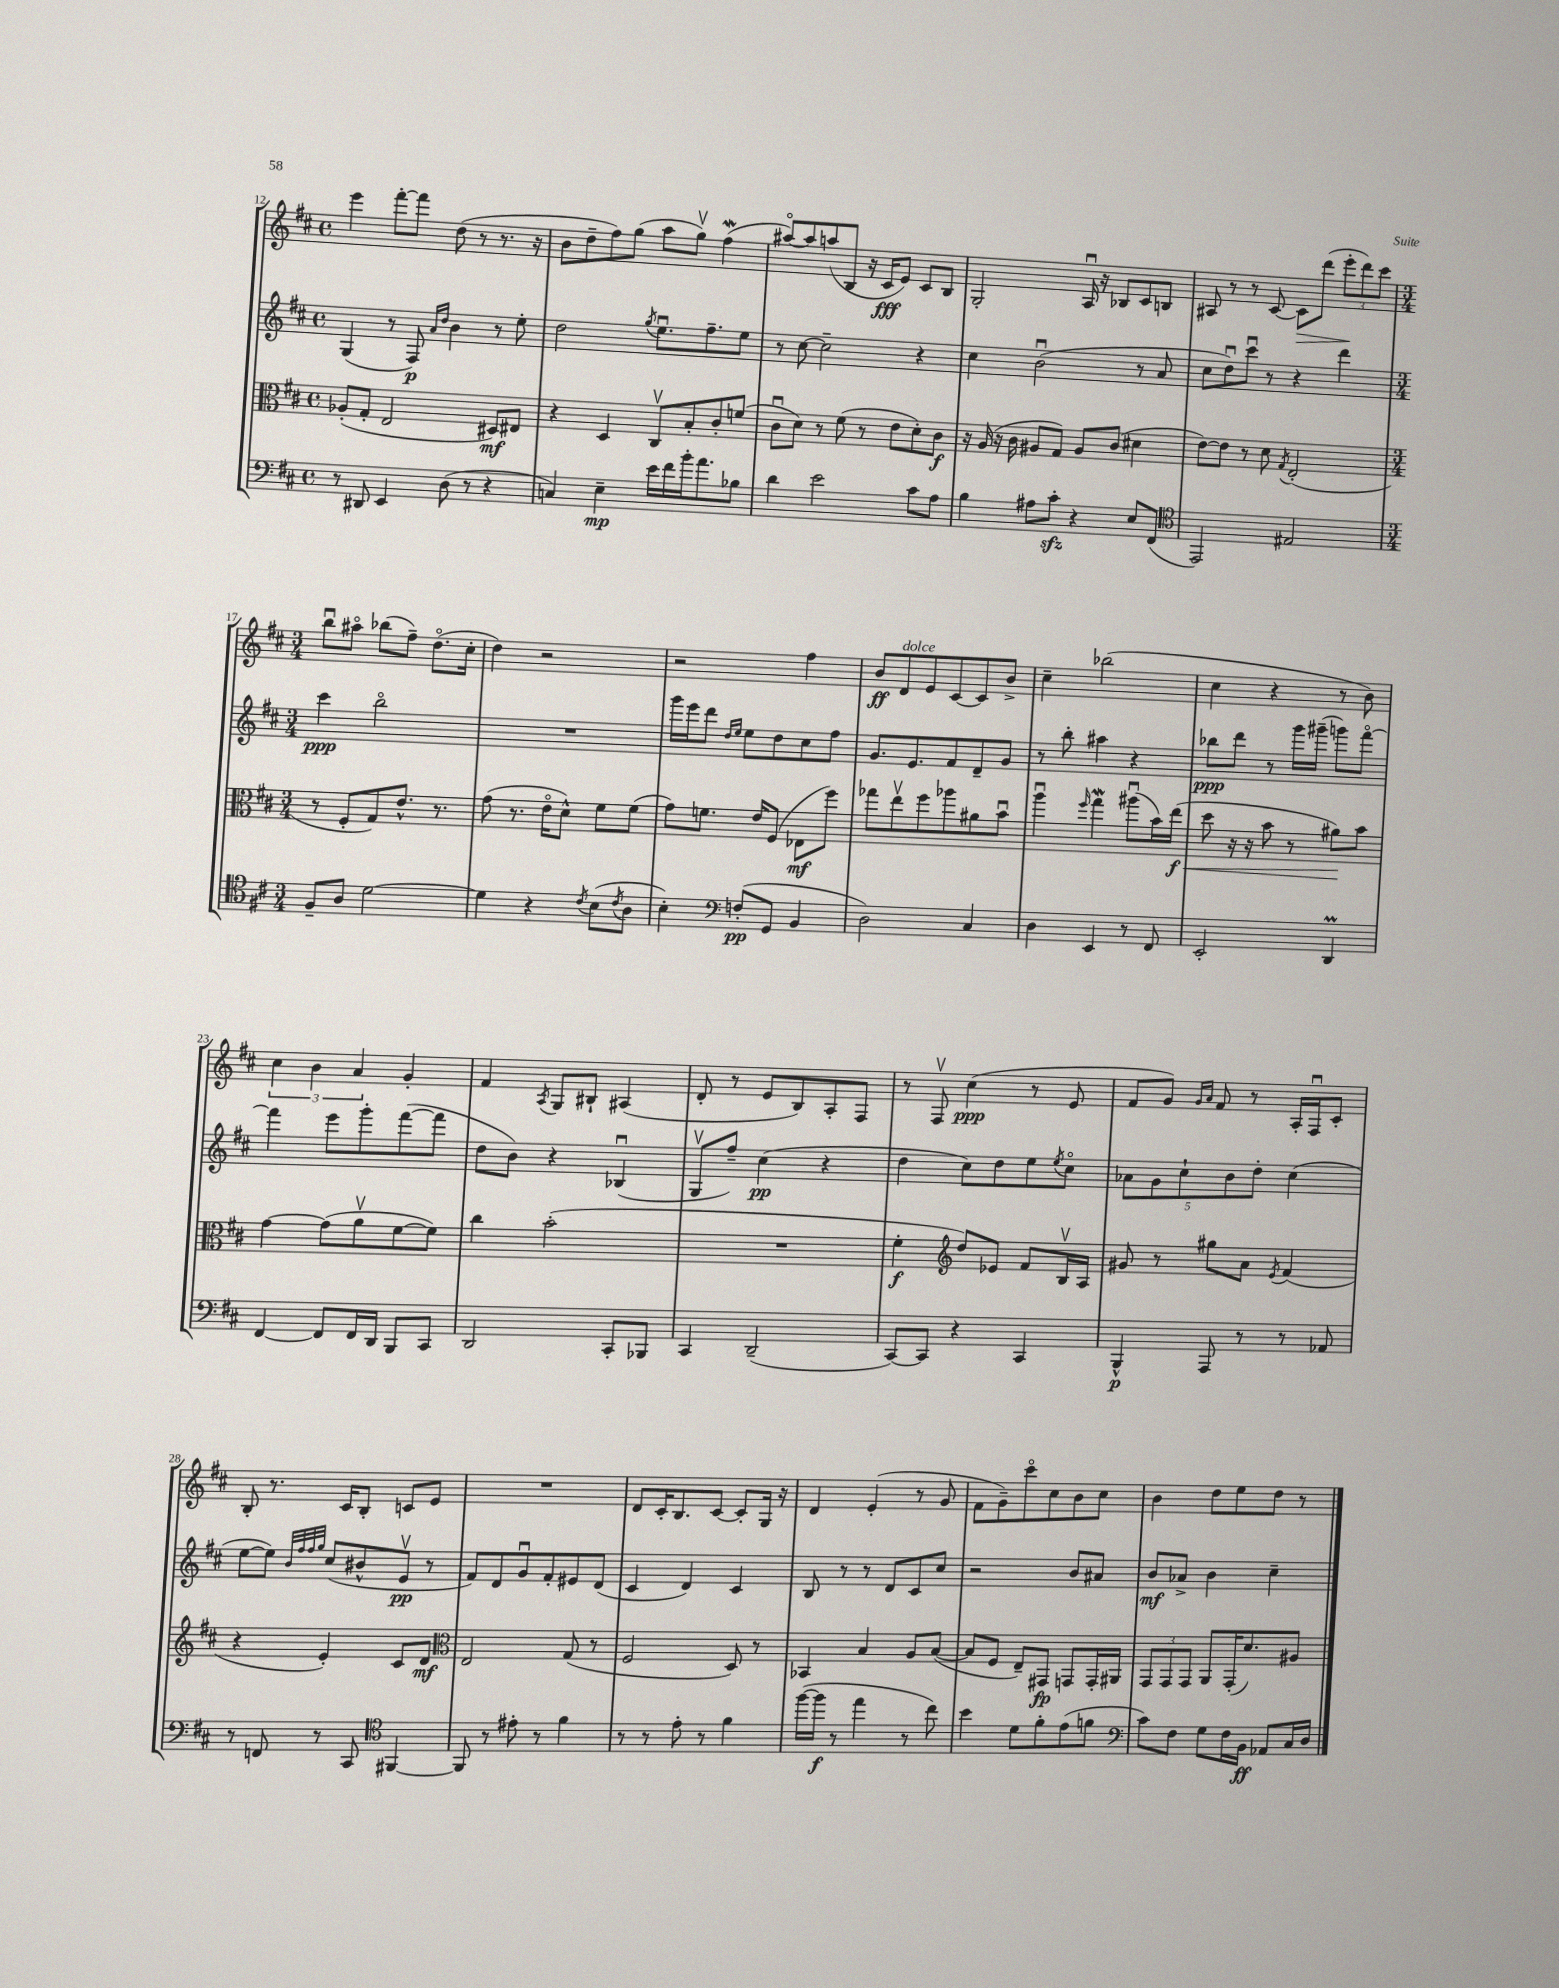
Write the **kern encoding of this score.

**kern	**dynam	**kern	**dynam	**kern	**dynam	**kern	**dynam
*part4	*part4	*part3	*part3	*part2	*part2	*part1	*part1
*staff4	*staff4	*staff3	*staff3	*staff2	*staff2	*staff1	*staff1
*clefF4	*	*clefC3	*	*clefG2	*	*clefG2	*
*k[f#c#]	*	*k[f#c#]	*	*k[f#c#]	*	*k[f#c#]	*
*M4/4	*	*M4/4	*	*M4/4	*	*M4/4	*
*met(c)	*	*met(c)	*	*met(c)	*	*met(c)	*
=12	=12	=12	=12	=12	=12	=12	=12
8r	.	(8A-X'/L	.	(4G/	.	4eee\	.
8DD#X/	.	8G'/J	.	.	.	.	.
4EE/	.	2E/	.	8r	.	[8fff#'\L	.
.	.	.	.	8F#/)	p	8fff#\J]	.
.	.	.	.	16qqa/LL	.	.	.
.	.	.	.	16qqdd/JJ	.	.	.
(8D\	.	.	.	4b\	.	(8dd\	.
8r	.	.	.	.	.	8r	.
4r	.	8D#X/L)	mf	8r	.	8.r	.
.	.	8E#X/J	.	8ee'\	.	.	.
.	.	.	.	.	.	16r	.
=13	=13	=13	=13	=13	=13	=13	=13
4Cn/)	.	4r	.	2dd\	.	8b\L	.
.	.	.	.	.	.	8dd~\	.
4E~\	mp	4D/	.	.	.	8ff#\)	.
.	.	.	.	.	.	(8gg\J	.
.	.	.	.	8qgg/	.	.	.
16e\LL	.	8C#v/L	.	8.eeu\L	.	8aa\L	.
16f#\	.	.	.	.	.	.	.
16b'\J	.	8B'/	.	.	.	8ggv\J)	.
8.a\	.	.	.	8.ff#~\	.	.	.
.	.	8c#'/	.	.	.	(4ff#W\	.
8B-X\J	.	(8fn/J	.	8ee\J	.	.	.
=14	=14	=14	=14	=14	=14	=14	=14
4d\	.	8c#u\L	.	8r	.	[8aa#X/L)	.
.	.	8d\J)	.	[8cc#\	.	8aa#/]	.
2e\	.	8r	.	2cc#~\]	.	(8aan/	.
.	.	(8f#\	.	.	.	8B/J	.
.	.	8r	.	.	.	16r	.
.	.	.	.	.	.	16c#/KL	fff
.	.	8e\L	.	.	.	8e/J)	.
8c#\L	.	8d'\)	.	4r	.	8c#/L	.
8A\J	.	8c#\J	f	.	.	8B/J	.
=15	=15	=15	=15	=15	=15	=15	=15
4B\	.	16r	.	4cc#\	.	2G'/	.
.	.	(16A/	.	.	.	.	.
.	.	16r	.	.	.	.	.
.	.	16c#\	.	.	.	.	.
8A#X\L	.	8A#X/L	.	(2bu\	.	.	.
8c#zz'\J	.	8G/J)	.	.	.	.	.
4r	.	8A#/L	.	.	.	16Au/	.
.	.	.	.	.	.	16r	.
.	.	(8c#/J	.	.	.	8B-X/L	.
8E/L	.	4d#X\	.	8r	.	8c#/	.
(8FF#/J	.	.	.	8a/	.	8Bn/J	.
=16	=16	=16	=16	=16	=16	=16	=16
*clefC4	*	*	*	*	*	*	*
2EE/)	.	[8e\L)	.	8cc#\L	.	8A#X/	.
.	.	8e\J]	.	8ddu\)	.	8r	.
.	.	8r	.	8ccc#u\J	.	8r	.
.	.	8d\	.	8r	.	[8c#/	.
.	.	8qG/	.	.	.	.	.
!	!	!	!	!	!	!	!LO:HP:b
2E#X/	.	(2E'/	.	4r	.	8c#\L]	>
.	.	.	.	.	.	(8ddd\J	.
.	.	.	.	4ddd\	.	12eee'\L	.
.	.	.	.	.	.	12ddd\)	]
.	.	.	.	.	.	12ccc#\J	.
!!LO:LB:g=z
=17	=17	=17	=17	=17	=17	=17	=17
*M3/4	*	*M3/4	*	*M3/4	*	*M3/4	*
8F#~/L	.	8r	.	4ccc#\	ppp	8bbu\L	.
8A/J	.	8F#'/L	.	.	.	8aa#X\J	.
[2d\	.	8G/)	.	2bb\	.	(8bb-X\L	.
.	.	8.e^^/J	.	.	.	8ff#~\J)	.
.	.	.	.	.	.	(8.dd\L	.
.	.	8.r	.	.	.	.	.
.	.	.	.	.	.	16cc#'\Jk	.
=18	=18	=18	=18	=18	=18	=18	=18
4d\]	.	(8g\	.	2.r	.	4dd\)	.
.	.	8.r	.	.	.	.	.
4r	.	.	.	.	.	2r	.
.	.	16e\KL	.	.	.	.	.
.	.	8d^^\J)	.	.	.	.	.
8qc#/	.	.	.	.	.	.	.
(8B\L	.	8f#\L	.	.	.	.	.
8qc#/	.	.	.	.	.	.	.
8A\J	.	(8f#\J	.	.	.	.	.
=19	=19	=19	=19	=19	=19	=19	=19
4B'\)	.	8g\L)	.	16ggg\LL	.	2r	.
.	.	.	.	16eee\J	.	.	.
.	.	8.fn\J	.	8ddd\J	.	.	.
*clefF4	*	*	*	*	*	*	*
.	.	.	.	16qqdd/LL	.	.	.
.	.	.	.	16qqee/JJ	.	.	.
(8Fn'/L	pp	.	.	8ee\L	.	.	.
.	.	16e/KL	.	.	.	.	.
8GG/J	.	(8F#/J	.	8dd\	.	.	.
4BB/	.	8E-X\L	mf	8cc#\	.	4ff#\	.
.	.	8ff#\J)	.	8ff#\J	.	.	.
=20	=20	=20	=20	=20	=20	=20	=20
2D\)	.	8gg-X\L	.	8.g/L	.	8b/L	ff
!	!	!	!	!	!	!LO:TX:a:i:t=dolce	!
.	.	8eev\	.	.	.	8d/	.
.	.	.	.	8.e/	.	.	.
.	.	8ff#\	.	.	.	8e/	.
.	.	8aa-X\	.	8f#/	.	[8c#/	.
4C#/	.	8a#X\	.	8d~/	.	8c#/]	.
.	.	8bu\J	.	8g/J	.	8b^/J	.
=21	=21	=21	=21	=21	=21	=21	=21
4D\	.	4aau\	.	8r	.	4cc#~\	.
.	.	.	.	8bb'\	.	.	.
.	.	16qqff#/	.	.	.	.	.
4EE/	.	4ggw\	.	4aa#X\	.	(2bb-X\	.
8r	.	(8aa#Xu\L	.	4r	.	.	.
8FF#/	.	16b\L)	.	.	.	.	.
!	!	!	!LO:HP:b	!	!	!	!
.	.	(16ee\JJ	< f	.	.	.	.
=22	=22	=22	=22	=22	=22	=22	=22
2EE'/	.	8dd\	.	8bb-X\L	ppp	4cc#\	.
.	.	16r	.	8ddd\J	.	.	.
.	.	16r	.	.	.	.	.
.	.	8b\	.	8r	.	4r	.
.	.	8r	.	16ggg\LL	.	.	.
.	.	.	.	(16ggg#X~\JJ	.	.	.
4DDM/	.	8a#X\L)	.	8gggn\L)	.	8r	.
.	.	8b\J	[	[8fff#\J	.	8b\)	.
!!LO:LB:g=z
=23	=23	=23	=23	=23	=23	=23	=23
[4FF#/	.	[4g\	.	4fff#\]	.	6cc#\	.
.	.	.	.	.	.	6b\	.
8FF#/L]	.	(8g\L]	.	8eee\L	.	.	.
.	.	.	.	.	.	6a/	.
16FF#/L	.	8av\	.	8ggg'\	.	.	.
16DD/JJ	.	.	.	.	.	.	.
8BBB/L	.	[8f#\	.	([8fff#\	.	4g'/	.
8CC#/J	.	8f#\J])	.	8fff#\J]	.	.	.
=24	=24	=24	=24	=24	=24	=24	=24
2DD/	.	4cc#\	.	8dd\L	.	4f#/	.
.	.	.	.	8b\J)	.	.	.
.	.	.	.	.	.	8qA/	.
.	.	(2b'\	.	4r	.	8G/L	.
.	.	.	.	.	.	8B#X`/J	.
8CC#'/L	.	.	.	(4B-Xu/	.	(4A#X/	.
8BBB-X/J	.	.	.	.	.	.	.
=25	=25	=25	=25	=25	=25	=25	=25
4CC#/	.	2.r	.	8Gv/L	.	8d'/	.
.	.	.	.	8ff#~/J)	.	8r	.
(2DD~/	.	.	.	(4cc#\	pp	8e/L	.
.	.	.	.	.	.	8B/)	.
.	.	.	.	4r	.	8A'/	.
.	.	.	.	.	.	8F#/J	.
=26	=26	=26	=26	=26	=26	=26	=26
[8CC#/L)	.	4f#'\	f	4dd\	.	8r	.
8CC#/J]	.	.	.	.	.	8F#v/	.
*	*	*clefG2	*	*	*	*	*
4r	.	8dd/L)	.	8cc#\L)	.	(4cc#\	ppp
.	.	8e-X/J	.	8dd\	.	.	.
4CC#/	.	8f#/L	.	8ee\	.	8r	.
.	.	.	.	8qee/	.	.	.
.	.	16Bv/L	.	8cc#\J	.	8e/	.
.	.	16A/JJ	.	.	.	.	.
=27	=27	=27	=27	=27	=27	=27	=27
4BBB^^/	p	8g#X/	.	10a-X\L	.	8f#/L	.
.	.	.	.	10g\	.	.	.
.	.	8r	.	.	.	8g/J)	.
.	.	.	.	10cc#`\	.	.	.
.	.	.	.	.	.	16qqg/LL	.
.	.	.	.	.	.	16qqa/JJ	.
8AAA/	.	8gg#X\L	.	.	.	8f#/	.
.	.	.	.	10b\	.	.	.
8r	.	8a\J	.	.	.	8r	.
.	.	.	.	10dd'\J	.	.	.
.	.	8qe/	.	.	.	.	.
8r	.	(4f#/	.	(4cc#\	.	16A'/LL	.
.	.	.	.	.	.	16F#u/J	.
8AA-X/	.	.	.	.	.	8c#'/J	.
!!LO:LB:g=z
=28	=28	=28	=28	=28	=28	=28	=28
8r	.	4r	.	[8ee\L	.	8B'/	.
8FFn/	.	.	.	8ee\J])	.	8.r	.
.	.	.	.	32qqb/LLL	.	.	.
.	.	.	.	32qqff#/	.	.	.
.	.	.	.	32qqff#/	.	.	.
.	.	.	.	32qqgg/JJJ	.	.	.
8r	.	4e'/)	.	(8cc#/L	.	.	.
.	.	.	.	.	.	16c#/KL	.
8CC#/	.	.	.	8b#X^^/	.	8B'/J	.
*clefC4	*	*	*	*	*	*	*
[4FF#X/	.	8c#/L	.	8ev/J	pp	8cn/L	.
.	.	8d/J	mf	8r	.	8e/J	.
=29	=29	=29	=29	=29	=29	=29	=29
*	*	*clefC3	*	*	*	*	*
8FF#/]	.	2E/	.	8f#/L)	.	2.r	.
8r	.	.	.	8d/	.	.	.
8e#X'\	.	.	.	8gu/	.	.	.
8r	.	.	.	8f#'/	.	.	.
4f#\	.	(8G/	.	8e#X/	.	.	.
.	.	8r	.	(8d/J	.	.	.
=30	=30	=30	=30	=30	=30	=30	=30
8r	.	2F#/	.	4c#/	.	8d/L	.
8r	.	.	.	.	.	16c#'/K	.
.	.	.	.	.	.	8.B/	.
8e'\	.	.	.	4d/)	.	.	.
8r	.	.	.	.	.	[8c#/J	.
4f#\	.	8D/)	.	4c#/	.	8c#'/L]	.
.	.	8r	.	.	.	16G/Jk	.
.	.	.	.	.	.	16r	.
=31	=31	=31	=31	=31	=31	=31	=31
([16ff#\LL	.	4BB-X/	.	8B/	.	4d/	.
16ff#\JJ]	f	.	.	.	.	.	.
8r	.	.	.	8r	.	.	.
4ee\	.	4B/	.	8r	.	(4e'/	.
.	.	.	.	8d/L	.	.	.
8r	.	8A/L	.	8c#/	.	8r	.
8cc#\)	.	([8B/J	.	8cc#/J	.	8g/	.
=32	=32	=32	=32	=32	=32	=32	=32
4b\	.	8B/L]	.	2r	.	8f#\L	.
.	.	8F#/J	.	.	.	8g~\)	.
8d\L	.	8E~/L)	.	.	.	8ccc#\	.
8f#'\	.	8GG#X/J	fp	.	.	8cc#\	.
(8e\	.	8GGn/L	.	8b/L	.	8b\	.
8fn\J	.	16GG'/L	.	8a#X/J	.	8cc#\J	.
.	.	16AA#X/JJ	.	.	.	.	.
=33	=33	=33	=33	=33	=33	=33	=33
*clefF4	*	*	*	*	*	*	*
8c#\L)	.	12GG/L	.	8b/L	mf	4b\	.
.	.	12GG/	.	.	.	.	.
8F#\J	.	.	.	8a-X^/J	.	.	.
.	.	12GG/J	.	.	.	.	.
8G\L	.	8AA/L	.	4b\	.	8dd\L	.
16F#\L	.	(16GG'/K	.	.	.	8ee\	.
16BB\JJ	ff	8.d/)	.	.	.	.	.
8AA-X/L	.	.	.	4cc#~\	.	8dd\J	.
16C#/L	.	8A#X/J	.	.	.	8r	.
16D/JJ	.	.	.	.	.	.	.
==	==	==	==	==	==	==	==
*-	*-	*-	*-	*-	*-	*-	*-
